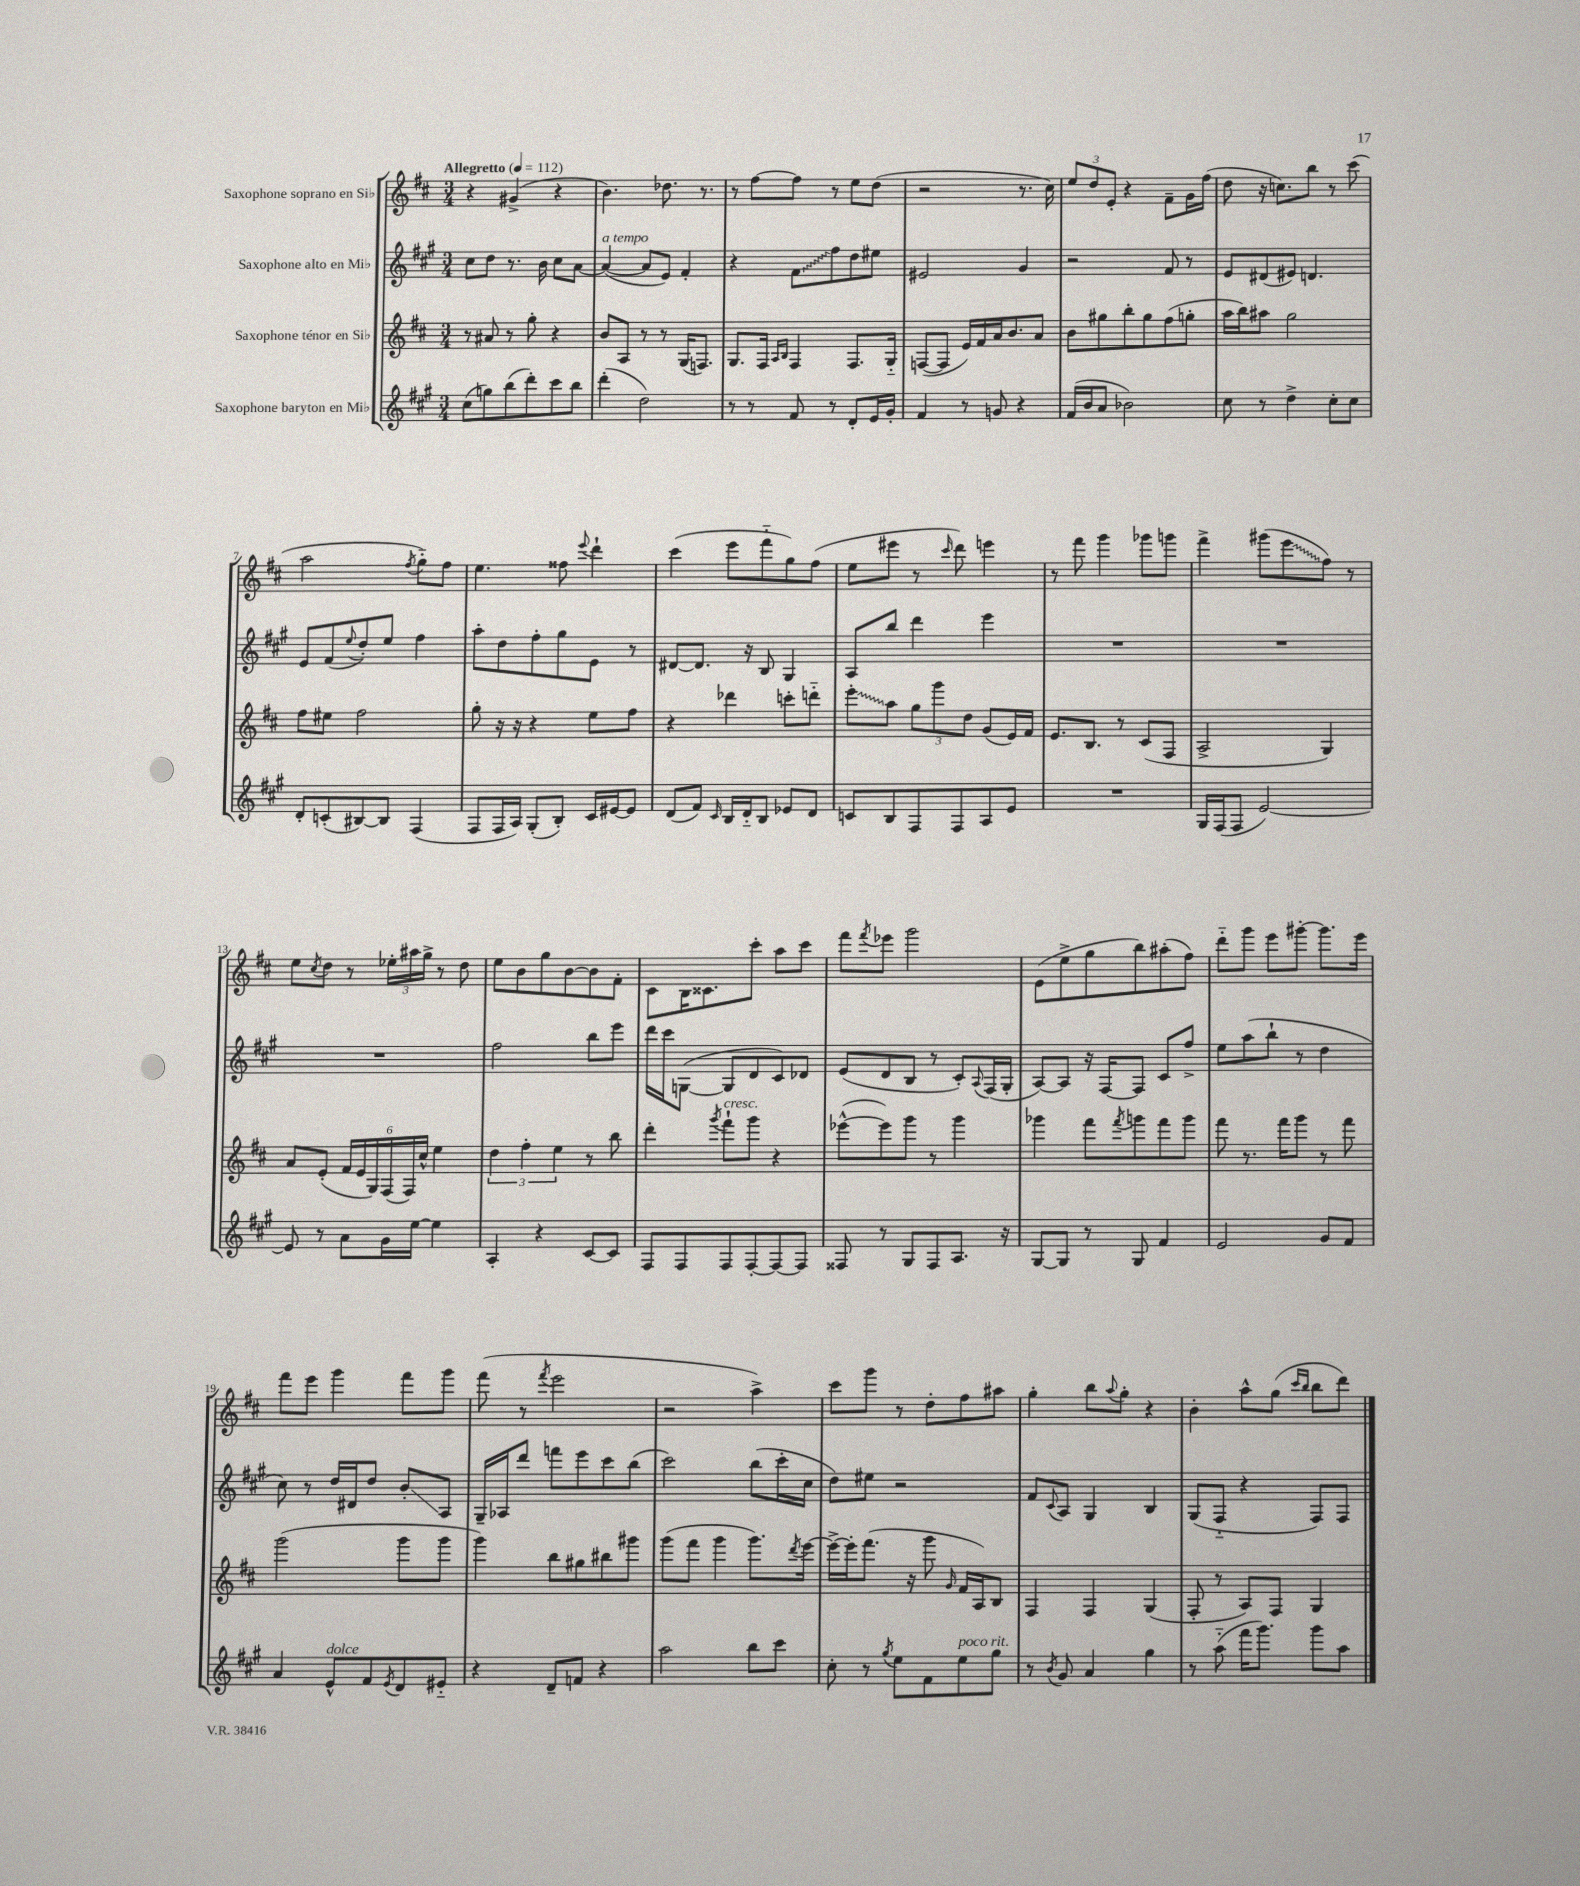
<<
\new StaffGroup <<
\new Staff = "s0" \with { instrumentName = "Saxophone soprano en Sib" } {
    \clef treble \key d \major \numericTimeSignature \time 3/4 \tempo "Allegretto" 4 = 112
    r4 gis'4->( r4 |
    b'4.) des''8. r8. |
    r8 fis''8~ fis''8 r8 e''8 d''8( |
    r2 r8. cis''16) |
    \tuplet 3/2 { e''8 d''8 e'8-. } r4 fis'8-- g'16 fis''16( |
    d''8 r16 c''8.) b''8 r8 cis'''8( |
    a''2 \acciaccatura { fis''8 } g''8-_) fis''8 |
    e''4. fisis''8 \appoggiatura { e'''8 } d'''4-! |
    cis'''4( e'''8 fis'''8-_ g''8) fis''8( |
    e''8 eis'''8 r8 \grace { cis'''16 } d'''8) e'''4 |
    r8 fis'''8 g'''4 ges'''8 g'''8 |
    fis'''4-> gis'''8( \once \override Glissando.style = #'zigzag e'''8\glissando fis''8) r8 |
    e''8 \acciaccatura { cis''8 } d''8 r8 \tuplet 3/2 { ees''16-. ais''16 g''16-> } r8 d''8 |
    e''8 b'8 g''8 b'8~ b'8 fis'8-. |
    cis'8 b16 cisis'8. cis'''8-. a''8 cis'''8 |
    fis'''8 \acciaccatura { fis'''8 } ees'''8 g'''2 |
    e'8( e''8-> g''8 b''8) ais''8-.( fis''8) |
    d'''8-_ g'''8 e'''8 gis'''8~-. gis'''8. e'''16 |
    fis'''8 e'''8 g'''4 fis'''8 g'''8 |
    fis'''8( r8 \acciaccatura { fis'''8 } e'''2 |
    r2 a''4->) |
    cis'''8 g'''8 r8 d''8-. fis''8 ais''8 |
    g''4-. b''8 \appoggiatura { a''8 } g''8-. r4 |
    b'4-. a''8-^ g''8( \grace { cis'''16 b''16 } b''8 d'''8) \bar "|." |
}
\new Staff = "s1" \with { instrumentName = "Saxophone alto en Mib" } {
    \clef treble \key a \major \numericTimeSignature \time 3/4
    cis''8 d''8 r8. b'16 cis''8 a'8~ |
    a'4~^\markup { \italic "a tempo" }( a'8 e'8) fis'4-. |
    r4 \once \override Glissando.style = #'zigzag fis'8\glissando fis''8 d''8 eis''8 |
    eis'2 gis'4 |
    r2 fis'8 r8 |
    e'8 dis'8( eis'8) d'4. |
    e'8 fis'8( \appoggiatura { e''8 } d''8-.) e''8 fis''4 |
    a''8-. d''8 fis''8-. gis''8 e'8 r8 |
    dis'8~ dis'8. r16 b8 gis4 |
    a8 b''8 d'''4 e'''4 |
    R2. |
    R2. |
    R2. |
    fis''2 b''8 e'''8 |
    d'''16 cis'''16 g8~( g8 d'8 cis'8) des'8 |
    e'8( d'8 b8 r8 cis'8-.) \appoggiatura { a8 } fis16( gis16-. |
    a8~) a8 r16 fis16~ fis8 cis'8 fis''8-> |
    e''8 a''8( b''8-! r8 d''4 |
    cis''8) r8 d''16 dis'16 d''8 b'8-.\glissando a8 |
    gis16-- aes16 d'''8 f'''8 e'''8 cis'''8 b''8( |
    cis'''2) b''8( cis'''16-. cis''16 |
    d''8) eis''8 r2 |
    fis'8 \appoggiatura { cis'8 } a8 gis4 b4 |
    gis8( fis8-_ r4 fis8) fis8 \bar "|." |
}
\new Staff = "s2" \with { instrumentName = "Saxophone ténor en Sib" } {
    \clef treble \key d \major \numericTimeSignature \time 3/4
    r8 ais'8 r8 g''8-. r4 |
    b'8 a8 r8 r8 g16( f8.) |
    g8. fis16 \grace { a16 b16 } fis4 fis8. g16-_ |
    f8~( f8 e'16) fis'16 a'16 b'8. a'8 |
    b'8 gis''8 b''8-. gis''8 fis''8( g''8-. |
    a''16 b''16) ais''8 g''2 |
    fis''8 eis''8 fis''2 |
    g''8-. r16 r16 r4 e''8 fis''8 |
    r4 des'''4 c'''8-. d'''8-_ |
    \once \override Glissando.style = #'zigzag e'''8-.\glissando a''8 \tuplet 3/2 { g''8 g'''8 d''8 } g'8( e'16) fis'16 |
    e'8. b8. r8 cis'8( fis8 |
    a2-> g4) |
    a'8 e'8-.( \tuplet 6/4 { fis'16 e'16 g16) fis16( fis16) cis''16-^ } e''4 |
    \tuplet 3/2 { d''4 fis''4-. e''4 } r8 b''8 |
    d'''4-. \acciaccatura { g'''8 } fis'''8-!^\markup { \italic "cresc." } g'''8 r4 |
    ees'''8~-^( ees'''8) g'''8 r8 g'''4 |
    ges'''4 fis'''8 \acciaccatura { fis'''8 } g'''8 fis'''8 g'''8 |
    fis'''8 r8. fis'''16 g'''8 r8 fis'''8 |
    g'''2( g'''8 g'''8 |
    g'''4) b''8 gis''8 bis''8 gis'''8 |
    g'''8( fis'''8 g'''4 g'''8.) \acciaccatura { d'''8 } e'''16~ |
    e'''16~-> e'''16-. fis'''8.( r16 g'''8 \grace { g'16 } fis'16 a16) b8 |
    fis4 fis4 g4( |
    fis8-. r8 a8) fis8 g4 \bar "|." |
}
\new Staff = "s3" \with { instrumentName = "Saxophone baryton en Mib" } {
    \clef treble \key a \major \numericTimeSignature \time 3/4
    cis''8( g''8) b''8( d'''8-.) cis'''8 b''8 |
    d'''4-.( d''2) |
    r8 r8 fis'8 r8 d'8-. e'16 gis'16-. |
    fis'4 r8 g'8 r4 |
    fis'16( b'16 a'8 bes'2) |
    cis''8 r8 d''4-> cis''8-. cis''8 |
    d'8-. c'8-.( bis8~) bis8 fis4( |
    fis8 fis16 a16) gis8-.( b8-.) cis'16 eis'16~ eis'8 |
    d'8( fis'8) \grace { cis'16 } b16 d'16-_ b8 ees'8 d'8 |
    c'8 b8 fis8 fis8 a8 e'8 |
    R2. |
    gis16 fis16( fis8 e'2~) |
    e'8 r8 a'8 gis'16 e''16~ e''4 |
    a4-. r4 cis'8~ cis'8 |
    fis8 fis8 fis8 fis8~-. fis8~ fis8 |
    fisis8 r8 gis8 fisis8 a8. r16 |
    gis8~ gis8 r8 gis8 fis'4 |
    e'2 gis'8 fis'8 |
    a'4 e'8-^^\markup { \italic "dolce" } fis'8 \acciaccatura { e'8 } d'8 eis'8-_ |
    r4 d'8-- f'8 r4 |
    a''2 b''8 cis'''8 |
    cis''8-. r8 \acciaccatura { gis''8 } e''8 fis'8 e''8^\markup { \italic "poco rit." } gis''8 |
    r8 \acciaccatura { b'8 } gis'8 a'4 gis''4 |
    r8 a''8-_( fis'''16 gis'''8.) gis'''8 a''8 \bar "|." |
}
>>
>>
